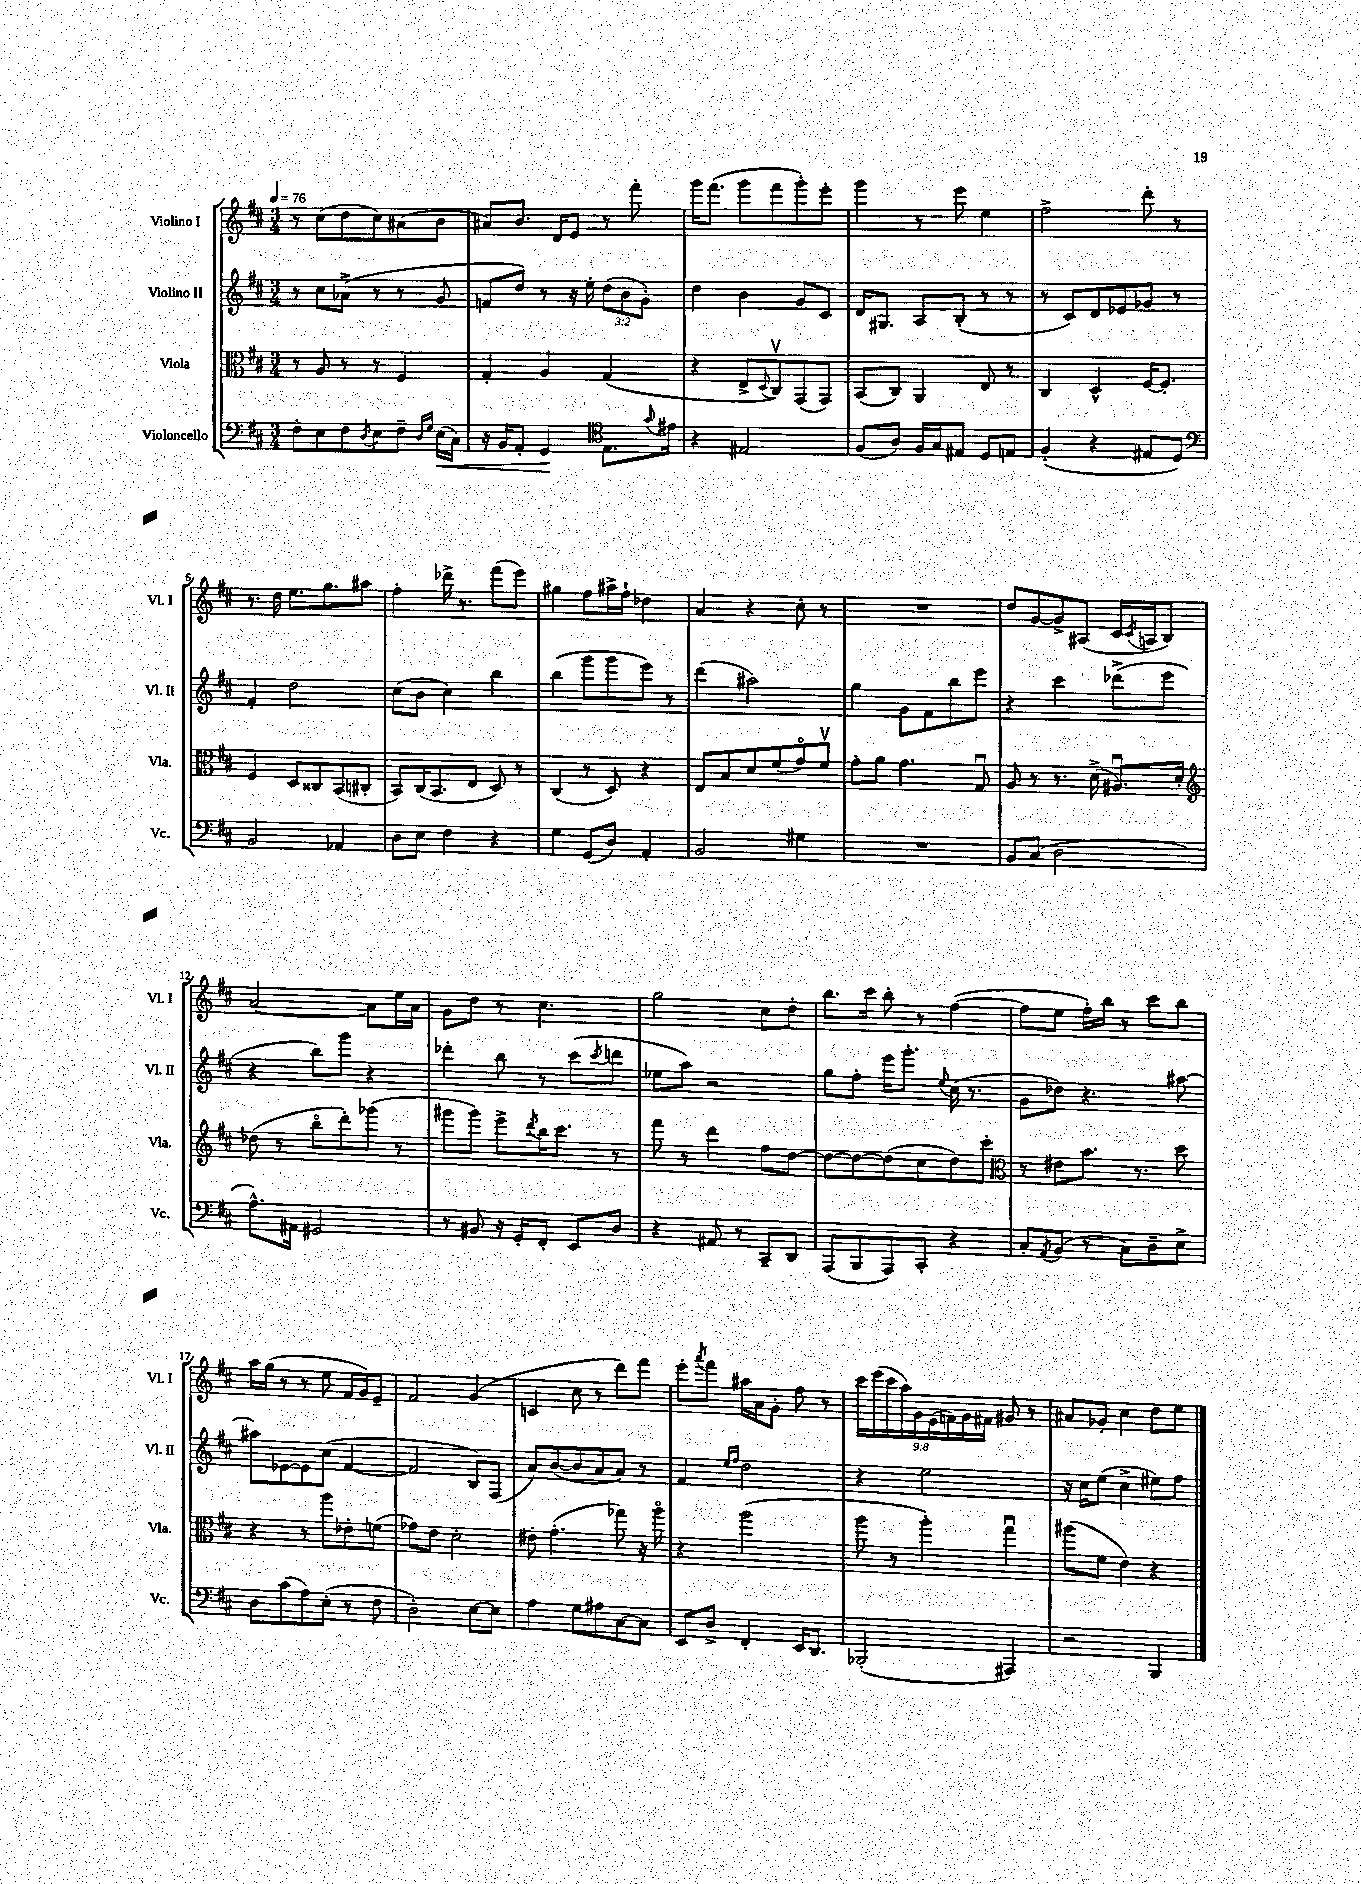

**kern	**kern	**kern	**kern
*staff4	*staff3	*staff2	*staff1
*clefF4	*clefC3	*clefG2	*clefG2
*k[f#c#]	*k[f#c#]	*k[f#c#]	*k[f#c#]
*M3/4	*M3/4	*M3/4	*M3/4
*MM76	*MM76	*MM76	*MM76
8F#'\L	8r	8r	8r
8E\	8A/	8cc#\L	(8cc#\L
8F#\	8r	(8a-^\J	8dd\
8qD/	.	.	.
8E\	8r	8r	8cc#\)
8F#~\J	4F#/	8r	(8a#\
16qqD/LL	.	.	.
16qqG/JJ	.	.	.
(16E\LL	.	8g/	8b\J
16C#\JJ)	.	.	.
=	=	=	=
16r	4G'/	8f/L	8a#/L)
16BB/LK	.	.	.
8AA'/J	.	8dd/J)	8.b/J
4GG/	4A/	8r	.
.	.	.	16d/LK
.	.	16r	8e/J
.	.	16ee'\	.
*clefC4	*	*	*
8.E\L	(4G/	(12dd\L	8r
.	.	12b\	.
.	.	.	8fff#'\
.	.	12g'\J)	.
8qqg/	.	.	.
16e#\Jk	.	.	.
=	=	=	=
4r	4r	4dd\	16ggg\LK
.	.	.	(8.fff#\J
2E#/	8E^/L	4b\	8ggg\L
.	8qqD/	.	.
.	8C#v/)	.	8fff#\
.	(8GG/	8g/L	8ggg'\)
.	8GG/J)	8c#/J	8eee'\J
=	=	=	=
(8F#/L	(8BB/L	16d/LK	4ggg\
.	.	8.G#/J	.
8A/J)	8C#/J)	.	.
16F#/LL	4AA/	8A/L	8r
16G/J	.	.	.
8E#/J	.	(8B'/J	8eee\
8D/L	8E/	8r	4ee\
8E/J	8r	8r	.
=	=	=	=
(4F#'/	4C#/	8r	2ff#^\
.	.	8c#/L)	.
4r	4D^^/	8d/	.
.	.	8e-/	.
8E#/L	[16F#/LK	8g-/J	8ddd'\
.	8.F#'/]J	.	.
8D/J)	.	8r	8r
=	=	=	=
*clefF4	*	*	*
2BB/	4F#/	4f#'/	8.r
.	.	.	16dd\
.	8D/L	2dd\	8.ee\L
.	8C##/	.	.
.	.	.	8.gg\
4AA-/	(8BB/	.	.
.	8C#'/J	.	8aa#\J
=	=	=	=
8D\L	8BB/L)	(8cc#\L	4ff#'\
8E\J	(16C#/K	8b\J	.
.	8.BB/	.	.
4F#\	.	4cc#\)	16ddd-^\
.	.	.	8.r
.	8E/J	.	.
4r	8D/)	4bb\	(8fff#\L
.	8r	.	8eee\J)
=	=	=	=
4G\	(4C#/	(4bb\	4gg#\
(8GG/L	8r	8ggg\L	8ff#\L
8D/J)	8D/)	8ggg\	16aa#^\L
.	.	.	16ff#`\JJ
4AA'/	4r	8eee\J)	4dd-\
.	.	8r	.
=	=	=	=
2BB/	8E/L	(4ddd\	4a/
.	8B/	.	.
.	8d/	2aa#\)	4r
.	(8f#/	.	.
4G#\	8go/)	.	8cc#'\
.	8f#v/J	.	8r
=	=	=	=
2.r	8g'\L	4gg\	2.r
.	8a\J	.	.
.	4.g\	8g\L	.
.	.	8f#\	.
.	.	8bb\	.
.	8Gu/	8eee\J	.
=	=	=	=
8BB/L	8A/	4r	8dd/L
(8C#/J	8r	.	[8g/
2D\	8.r	4ccc#\	8g^/]
.	.	.	(8A#/J
.	(16d^\	.	.
.	8.A#u/L)	(8ddd-^\L	16c#/LL
.	.	.	8qc#/
.	.	.	16A/J
.	.	8eee\J	8B/J)
.	16d'/Jk	.	.
=	=	=	=
*	*clefG2	*	*
8.A^^\L)	(8dd-\	4r	[2a/
.	8r	.	.
16AA#\Jk	.	.	.
2GG#/	8bbo\L	8bb\L)	.
.	8ddd'\)	8ggg\J	.
.	(8ggg-\J	4r	8a\]L
.	8r	.	16ee\L
.	.	.	16a\JJ
=	=	=	=
8r	8ggg#\L	4ddd-'\	8g\L
8BB#/	8ggg#\J)	.	8dd\J
16r	8eee^\L	8bb\	8r
16GG'/LK	.	.	.
.	8qddd/	.	.
8FF#'/J	16bb\K	8r	4.cc#\
.	8.ccc#\J	.	.
8EE/L	.	(8ccc#\L	.
.	.	8qccc#/	.
8D/J	8r	8ddd\J	.
=	=	=	=
4r	8fff#\	8ee-\L	2gg\
.	8r	8aa\J)	.
8AA#/	4ddd\	2r	.
8r	.	.	.
8CC#~/L	8ff#\L	.	8cc#\L
8DD/J	[8dd\J	.	8dd'\J
=	=	=	=
(8AAA/L	8dd\_L	8gg\L	8.bb\L
8BBB/	8dd\_	8ff#'\J	.
.	.	.	16ccc#\Jk
8AAA/)	(8dd\]	16eee\LK	8bb'\
.	.	8.ggg'\J	.
8CC#'/J	8cc#\	.	8r
.	.	8qqee/	.
4r	8dd\)	(16cc#\	([4ff#\
.	.	8.r	.
.	8ccc#'\J	.	.
=	=	=	=
*	*clefC3	*	*
8C#'/L	8r	8g\L	8ff#\]L
8qAA/	.	.	.
(8BB/J	8e#\L	8dd-\J)	8ee\J
8r	8.b\J	4.r	16ff#'\LL)
.	.	.	16bb\JJ
8C#\L)	.	.	8r
.	8.r	.	.
8D~\	.	.	8ccc#\L
8E^\J	8dd\	[8aa#\	8bb\J
=	=	=	=
8D\L	4r	8aa#\]L	16aa\LL
.	.	.	(16gg\JJ
(8c#\	.	[8e-\	8r
8A\)	8r	8e-\]	8r
(8E'\J	8aa\L	(8cc#\J	8ee\
8r	8e-'\	[4f#/	16f#/LL
.	.	.	16g/J)
8F#\	(8f\J	.	8e~/J
=	=	=	=
2D'\)	8g-\L)	2f#/]	2f#/
.	8e\J	.	.
.	2d'\	.	.
[8E\L	.	8B/L)	(4g/
8E\]J	.	(8F#/J	.
=	=	=	=
4A\	8e#'\	8a/L)	4c/
.	(4.g'\	([8b/	.
8G\L	.	8b/]	8cc#\
8A#\	.	8a/	8r
[8C#\	8gg-\)	8a/J)	8ddd\L)
8C#\]J	16r	8r	8fff#\J
.	16aao\	.	.
=	=	=	=
8EE/L	4r	4f#/	8eee'\L
.	.	.	8qaaa/
8D^/J	.	.	8fff#\J
.	.	16qqee/LL	.
.	.	16qqff#/JJ	.
4FF#'/	(2aa\	2dd\	16aa#\LL
.	.	.	16a\J
.	.	.	8g'\J
16EE/LK	.	.	8ff#\
8.DD/J	.	.	.
.	.	.	8r
=	=	=	=
(2BBB-'/	8aa\	4r	18ccc#\LL
.	.	.	(18eee\
.	.	.	18ccc#\
.	8r	.	.
.	.	.	18aa\)
.	.	.	18g\
.	4aa'\)	2ee\	.
.	.	.	(18e\
.	.	.	18f\)
.	.	.	18g\
.	.	.	18f#\JJ
4AAA#/)	4ggu\	.	8g#/
.	.	.	8r
=	=	=	=
2r	(8aa#\L	16r	8a#/L
.	.	16cc#\LK	.
.	8f#\J	(8ee\J	8g-'/J
.	4e\)	4cc#^\	4cc#\
4BBB/	4r	8ee#\L)	8dd\L
.	.	8ff#\J	8ee\J
==	==	==	==
*-	*-	*-	*-
